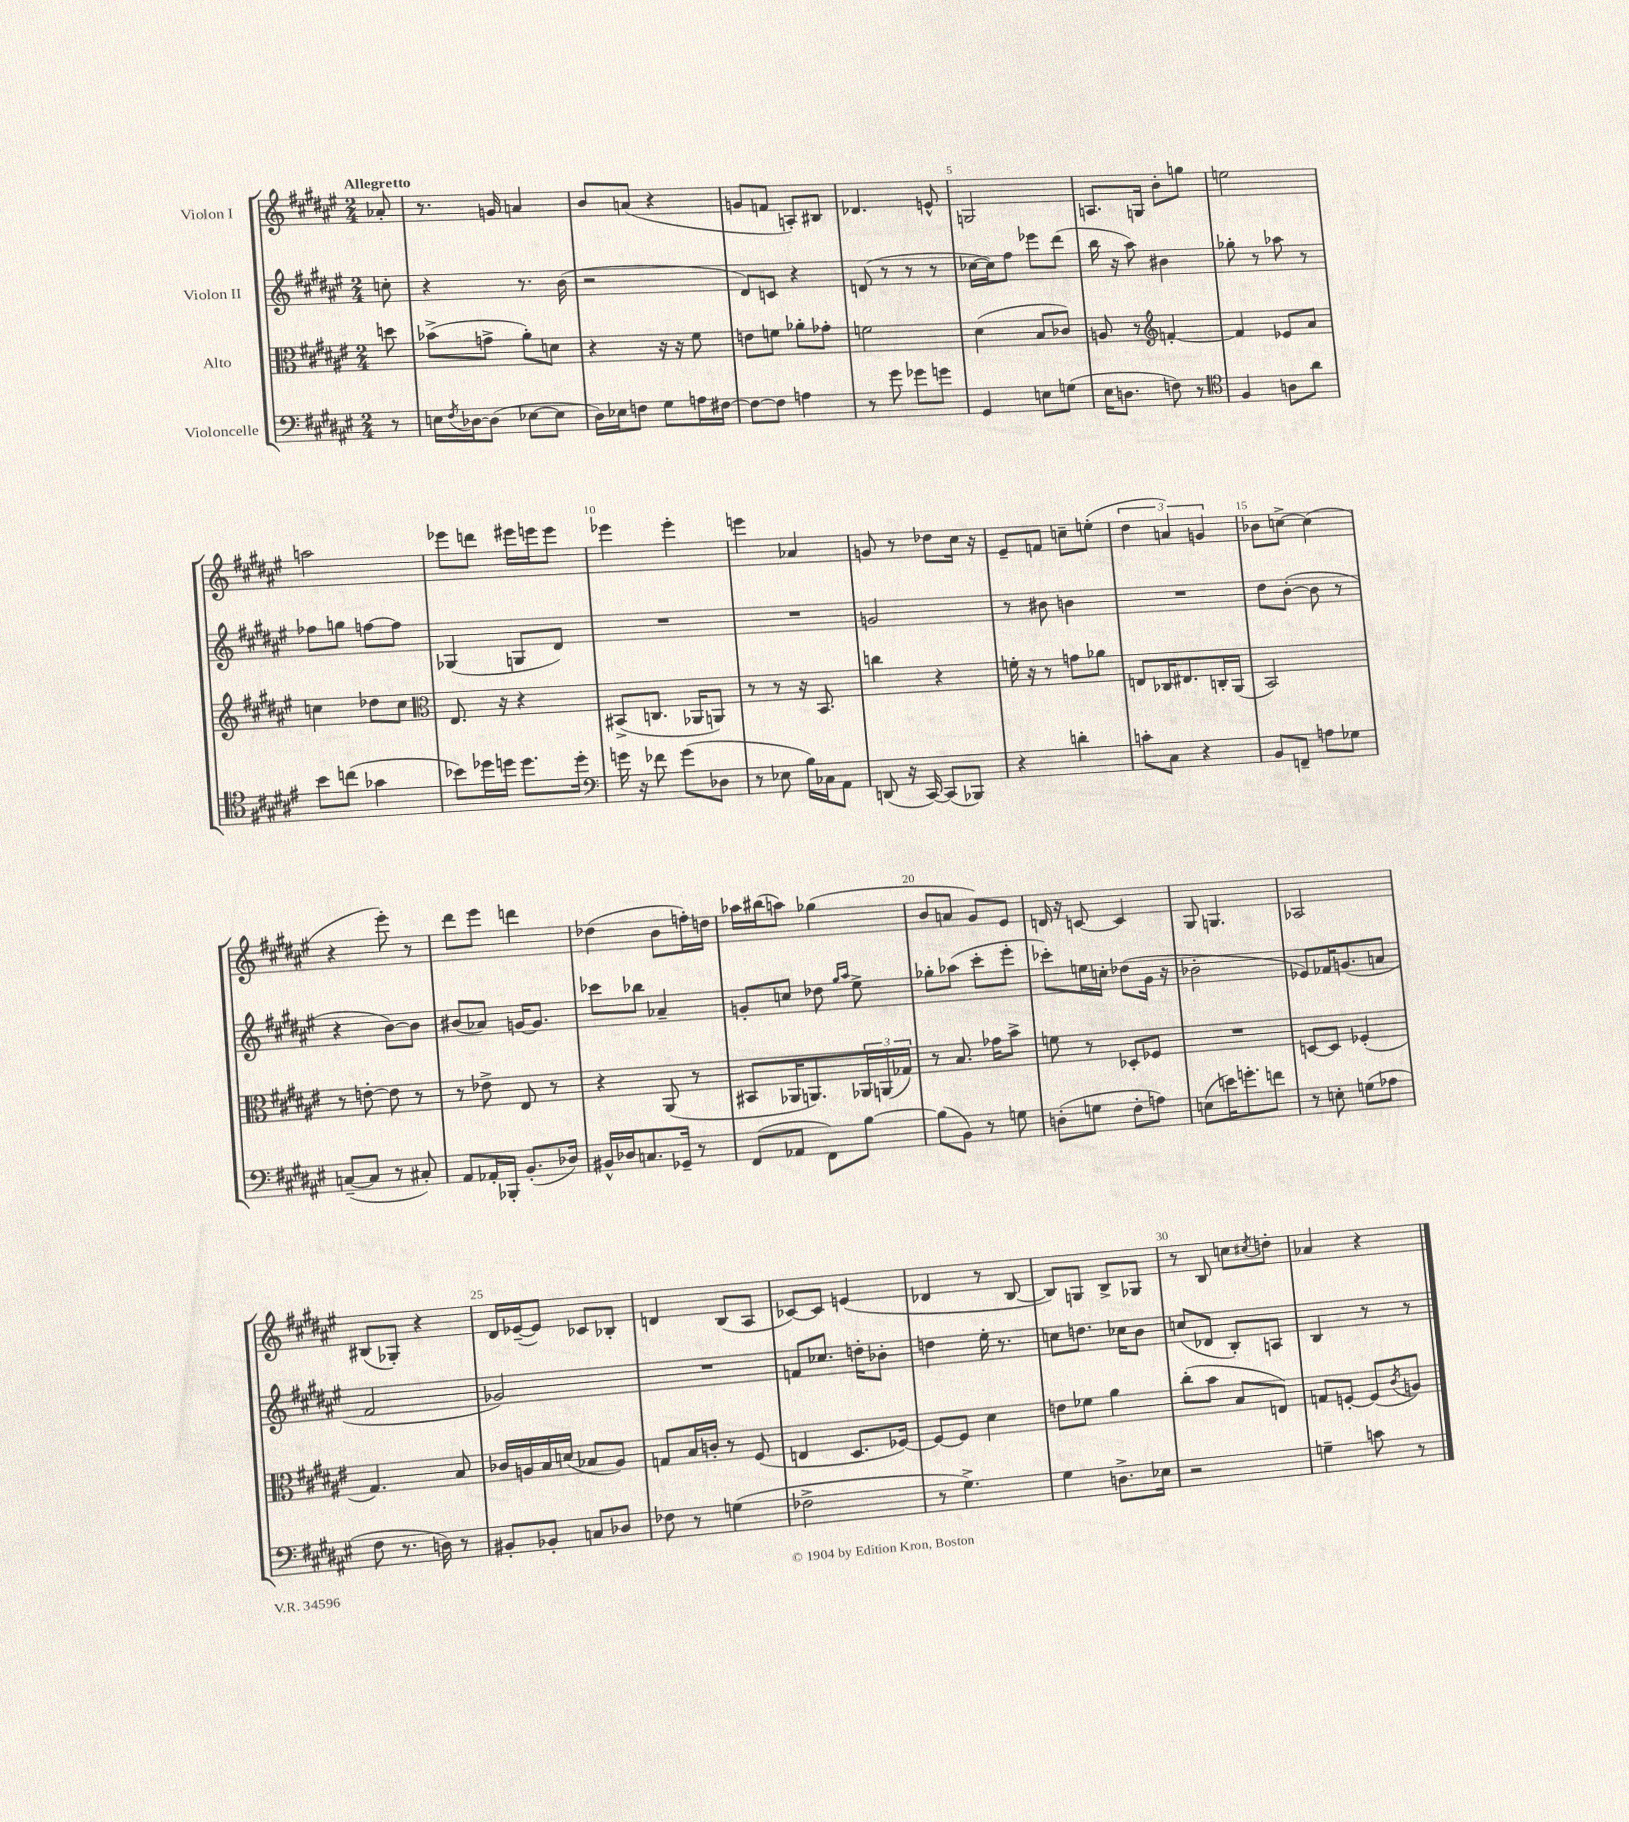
<<
\new StaffGroup <<
\new Staff = "s0" \with { instrumentName = "Violon I" } {
    \clef treble \key fis \major \numericTimeSignature \time 2/4 \partial 8 \tempo "Allegretto"
    aes'8-. |
    r8. g'16 a'4 |
    b'8 a'8( r4 |
    g'8 f'8 a8-.) bis8 |
    des'4. e'8-^ |
    g2 |
    a8. g16 b'8-. g''8 |
    e''2 |
    a''2 |
    ees'''8 d'''8 eis'''16 e'''16 e'''8 |
    ees'''4 ees'''4-. |
    e'''4 aes'4 |
    g'8 r8 des''8 cis''16 r16 |
    eis'8-- f'8 c''8-- e''8-.( |
    \tuplet 3/2 { dis''4 a'4) g'4 } |
    bes'8 c''8~-> c''4( |
    r4 eis'''8-.) r8 |
    dis'''8 eis'''8 d'''4 |
    des''4( b'8 f''16-.) d''16 |
    aes''16 bis''16( a''8) ges''4( |
    b'8 a'8 gis'8) eis'8 |
    d'16 r16 c'8~ c'4 |
    gis8 g4. |
    aes2 |
    bis8( ges8-.) r4 |
    dis'16 ees'16~--( ees'8) ces'8 bes8-. |
    d'4 b8( ais8 |
    ces'8~) ces'8 e'4( |
    des'4 r8 b8~ |
    b8) g8 b8-> ges8 |
    r8 b8 c''8 \acciaccatura { cis''8 } d''8-. |
    aes'4 r4 \bar "|." |
}
\new Staff = "s1" \with { instrumentName = "Violon II" } {
    \clef treble \key fis \major \numericTimeSignature \time 2/4 \partial 8
    c''8-. |
    r4 r8. b'16( |
    r2 |
    dis'8) c'8 r4 |
    d'8( r8 r8 r8 |
    ces''16~ ces''16) fis''8 ees'''8 dis'''8( |
    b''16 r16 ais''8) bis'4 |
    ges''8-. r8 aes''8 r8 |
    fes''8 g''8 f''8~ f''8 |
    ges4( g8 dis'8) |
    R2 |
    R2 |
    g'2 |
    r8 bis'8 b'4 |
    R2 |
    dis''8 b'8~-.( b'8 r8 |
    r4 b'8~) b'8 |
    bis'8( aes'8) g'16~ g'8. |
    ces'''8 bes''8 aes'4-- |
    g'8-. c''8 des''8 \grace { gis''16 ais''16 } eis''8-> |
    ges''8-. aes''8( cis'''8-. eis'''8-. |
    ces'''8-.) e''16 c''16-. des''8( gis'16 r16 |
    bes'2-. |
    ees'8) fes'16 g'8.( a'8 |
    fis'2 |
    ges'2) |
    R2 |
    f'8 ces''8. d''16-. bes'8-. |
    d''4 eis''16-. r8. |
    c''8 d''8. ces''16 b'8 |
    c''8( des'8 b8-.) a8 |
    b4 r8 r8 \bar "|." |
}
\new Staff = "s2" \with { instrumentName = "Alto" } {
    \clef alto \key fis \major \numericTimeSignature \time 2/4 \partial 8
    d''8 |
    bes'8->( g'8-> ais'8-.) d'8 |
    r4 r16 r16 fis'8 |
    e'8 f'8 aes'8-. ges'8-. |
    f'2 |
    dis'4( b8 ces'8) |
    a8 r8 \clef treble f'4~-. |
    f'4 ees'8 ais'8 |
    c''4 des''8 c''8 |
    \clef alto eis8. r16 r4 |
    bis,8->( c8. aes,16 a,8) |
    r8 r8 r16 b,8. |
    c''4 r4 |
    f'16-. r16 r8 g'8 aes'8 |
    e8 ces16 eis8. c16-. ais,16( |
    b,2) |
    r8 e'8~-. e'8 r8 |
    r8 ees'8-> eis8 r8 |
    r4 ais,8( r8 |
    bis,8 aes,16 a,8.) \tuplet 3/2 { aes,16 a,16( ges16) } |
    r8 b8. ges'16 b'8-> |
    f'8 r8 des8-. fes8 |
    R2 |
    d8~ d8 fes4-.( |
    gis4.) b8 |
    ces'16 a16 b16 d'16( bes8 a8) |
    g8 b16 c'16-. r8 fis8( |
    e4 dis8. fes16~) |
    fes8~ fes8 dis'4 |
    e'8 fes'8 ais'4 |
    cis''8-.( b'8 b8 e8) |
    g8 f8~-. f8( \acciaccatura { cis'8 } a8) \bar "|." |
}
\new Staff = "s3" \with { instrumentName = "Violoncelle" } {
    \clef bass \key fis \major \numericTimeSignature \time 2/4 \partial 8
    r8 |
    e16 \acciaccatura { fis8 } des16~ des8( ees8~ ees8 |
    dis16) ees16 f8 gis8 a16 fis16~ |
    fis8~ fis8 a4 |
    r8 gis'8 ges'8 g'8 |
    gis,4 e8 g8( |
    eis16 d8. f8) r8 |
    \clef tenor fis4 a8 ais'8 |
    b'8 c''8( ges'4 |
    bes'8) des''16 d''16 d''8. d''16-. |
    \clef bass g'16 r16 fes'8 g'8( des8 |
    r8 ees8 b16) ces16 ais,8 |
    d,8( r16 cis,16~) cis,8( bes,,8) |
    r4 d'4-. |
    c'8-. cis8 r4 |
    b,8 f,8-- a8 ges8 |
    c8~--( c8 r8 cis8-.) |
    ais,8 aes,16-. bes,,16-. b,8.-.( des16) |
    bis,16-^ des16 c8. ges,16-- r8 |
    fis,8( aes,8 fis,8) b8~ |
    b8( b,8) r8 g8 |
    d8-.( g8 fis8-. a8) |
    e8( e'16) g'8.-. f'8 |
    r8 e8-. g8( aes8 |
    fis8 r8. d16) r8 |
    bis,8-. bes,8-. c8 des8 |
    fes8 r8 g4( |
    fes2-> |
    r8 gis4.->) |
    gis4 d8.-> ees16 |
    r2 |
    g4-- c'8 r8 \bar "|." |
}
>>
>>
\layout { \context { \Score \override BarNumber.break-visibility = ##(#f #t #t) barNumberVisibility = #(every-nth-bar-number-visible 5) } }
